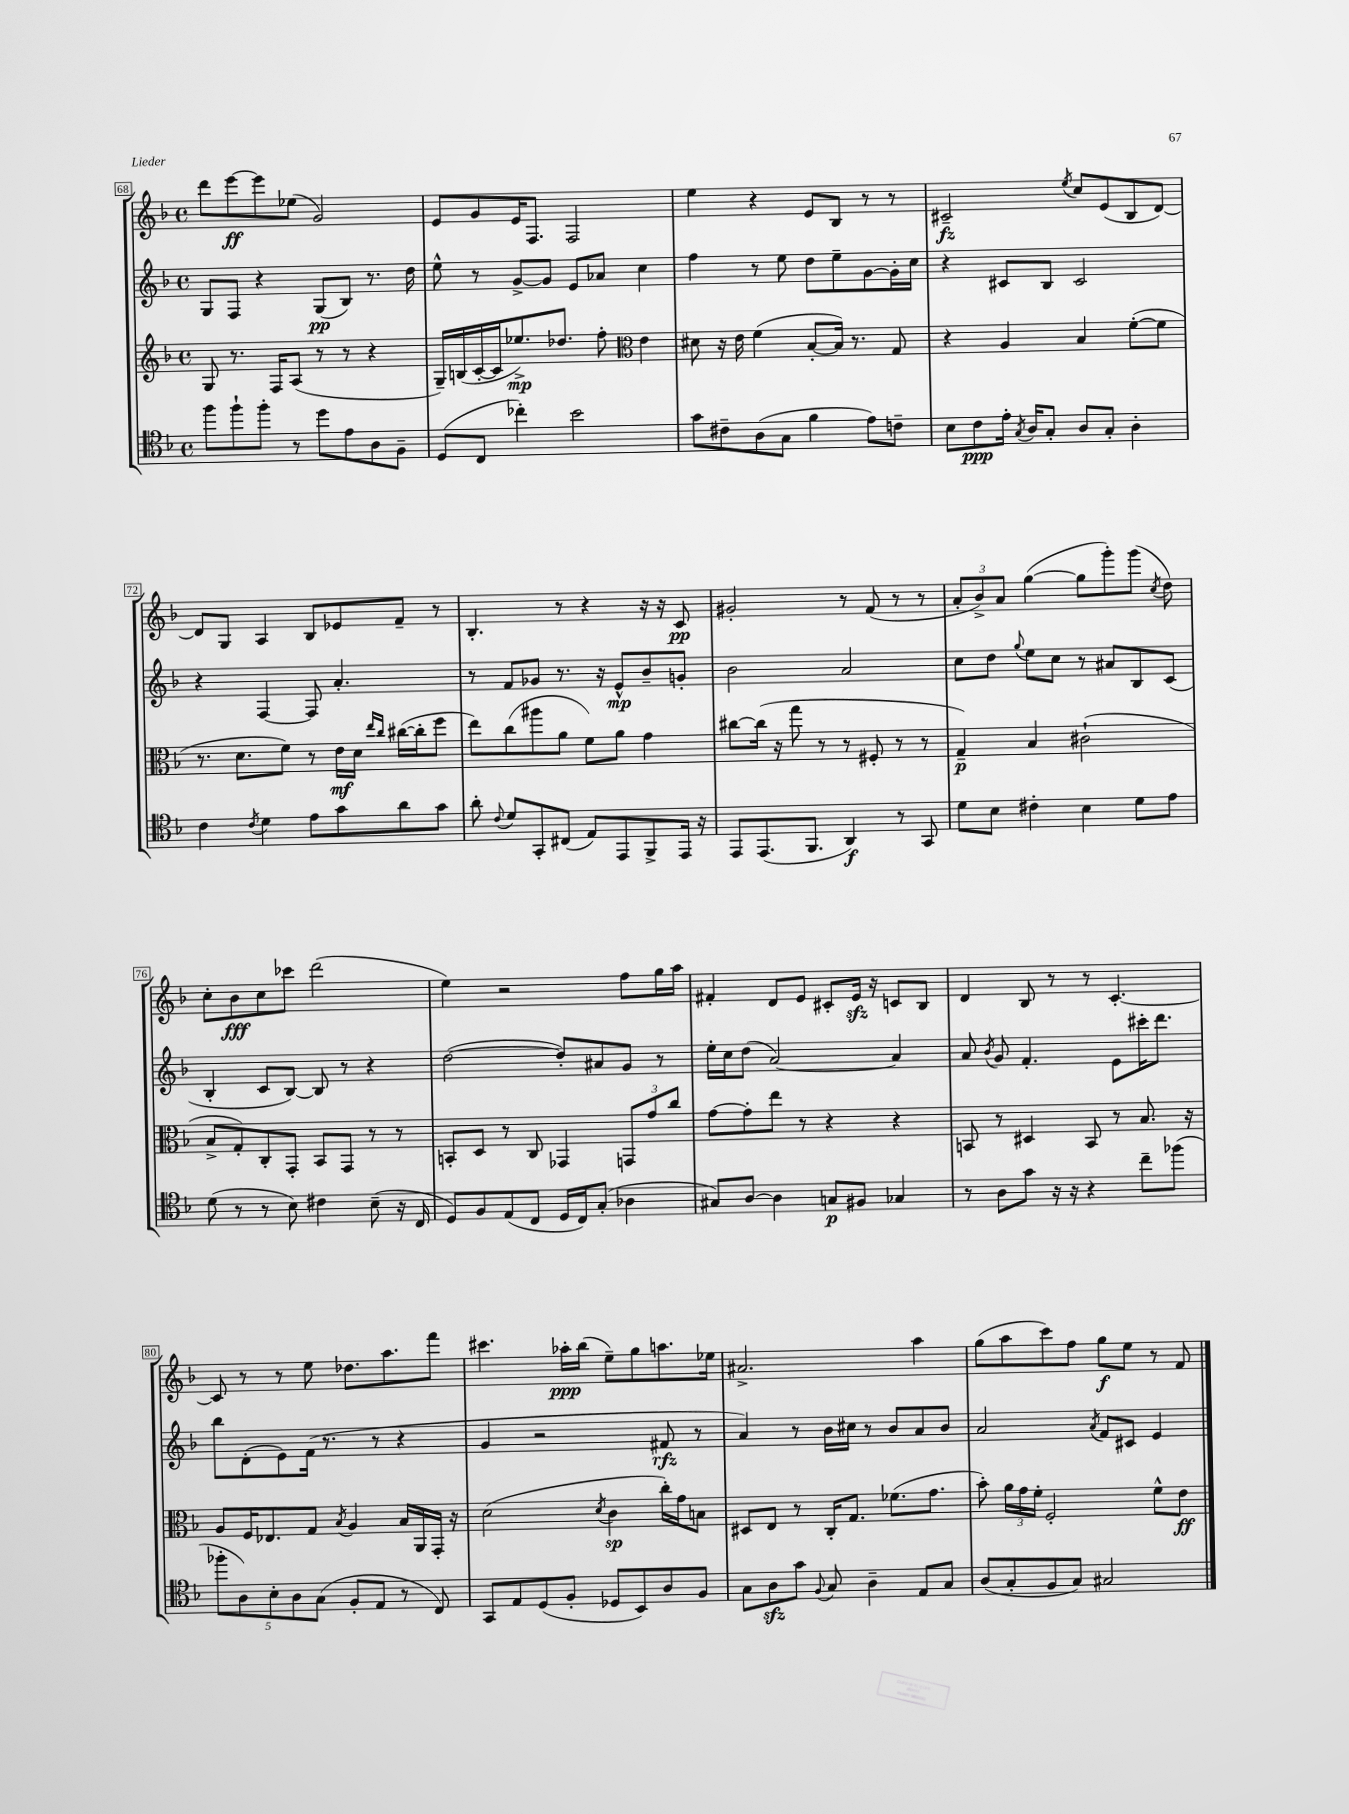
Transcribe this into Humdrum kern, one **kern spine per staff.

**kern	**kern	**kern	**kern
*staff4	*staff3	*staff2	*staff1
*clefC4	*clefG2	*clefG2	*clefG2
*k[b-]	*k[b-]	*k[b-]	*k[b-]
*M4/4	*M4/4	*M4/4	*M4/4
*met(c)	*met(c)	*met(c)	*met(c)
8ff\L	8G/	8G/L	8ddd\L
8ff`\	8.r	8F/J	[8eee\
8ff'\J	.	4r	8eee\]
.	16F/LK	.	.
8r	(8A/J	.	(8ee-\J
8dd\L	8r	(8G/L	2g/)
8e\	8r	8B-/J)	.
8A\	4r	8.r	.
8F~\J	.	.	.
.	.	16dd\	.
=	=	=	=
(8D/L	16G~/LL)	8ee^^\	8e/L
.	(16B/	.	.
8C/J	[16c'/	8r	8g/
.	16c/]J	.	.
4cc-'\)	8.ee-^/)	[8g^/L	16e/K
.	.	.	8.F/J
.	.	8g/]J	.
.	8.dd-/J	.	.
2b-\	.	8e/L	2F/
.	8ff'\	8a-/J	.
*	*clefC3	*	*
.	4e\	4cc\	.
=	=	=	=
8g\L	8d#\	4ff\	4ee\
8c#~\	16r	.	.
.	16e\	.	.
(8A\	(4f\	8r	4r
8G\J	.	8ee\	.
4f\	[8B-'/L	8dd\L	8e/L
.	16B-/]Jk)	8ee~\	8B-/J
.	8.r	.	.
8e\L)	.	[8g\	8r
8c~\J	8G/	16g'\]L	8r
.	.	16cc\JJ	.
=	=	=	=
8B-\L	4r	4r	2c#~/
8c\	.	.	.
16e'\Jk	4A/	8c#/L	.
8qG/	.	.	.
16A/LK	.	.	.
8G'/J	.	8B-/J	.
.	.	.	8qee/
8A/L	4B-/	2c#/	8cc/L
8G'/J	.	.	(8e/
4A'\	([8f'\L	.	8B-/
.	8f\]J	.	[8d/J)
=	=	=	=
4c\	8.r	4r	8d/]L
.	.	.	8G/J
.	8.d\L	.	.
8qc/	.	.	.
4d\	.	[4F/	4A/
.	8f\J)	.	.
8e\L	8r	8F/]	8B-/L
8g\	16e\LL	4.a'/	8e-/
.	16d\JJ	.	.
.	16qqee/LL	.	.
.	16qqcc/JJ	.	.
8a\	([16cc#\LL	.	8f~/J
.	16cc#'\]J	.	.
8g\J	8ff\J	.	8r
=	=	=	=
8a'\	8ee\L)	8r	4.B-'/
8qqc/	.	.	.
8d/L	(8cc\	8f/L	.
8GG'/	8aa#\	8g-/J	.
(8C#/J	8a\J	8.r	8r
8E/L)	8f\L)	.	4r
.	.	16r	.
8EE/	8a\J	8e^^/L	.
8FF^/	4g\	8b-~/	16r
.	.	.	16r
16EE/Jk	.	8g'/J	8c/
16r	.	.	.
=	=	=	=
8EE/L	[8cc#\L	2b-\	2g#'/
(8.EE/	(16cc#\]Jk	.	.
.	16r	.	.
.	8gg\	.	.
8.FF/J	.	.	.
.	8r	.	.
4AA/)	8r	2a/	8r
.	8F#'/	.	(8f/
8r	8r	.	8r
8GG/	8r	.	8r
=	=	=	=
8d\L	4G~/)	8cc\L	12a'/L
.	.	.	12b-^/)
8B-\J	.	8dd\J	.
.	.	.	12a/J
.	.	8qqgg/	.
4c#'\	4B-/	8ee\L	([4gg\
.	.	8cc\J	.
4B-\	(2c#`\	8r	8gg\]L
.	.	8a#/L	8ggg'\)
8d\L	.	8B-/	(8ggg\J
.	.	.	8qcc/
8e\J	.	(8c/J	8dd\)
=	=	=	=
(8d\	8B-^/L	4B-'/	8cc'\L
8r	8G'/)	.	8b-\
8r	8C'/	8c/L	8cc\
8B-\)	8GG'/J	[8B-/J)	8ccc-\J
4c#\	8BB-/L	8B-/]	(2ddd\
.	8GG/J	8r	.
(8B-~\	8r	4r	.
16r	8r	.	.
16C/	.	.	.
=	=	=	=
8D/L)	8BB'/L	([2dd\	4ee\)
8F/	8D/J	.	.
(8E/	8r	.	2r
8C/J	8C/	.	.
16D/LL	4GG-/	8dd'/]L)	.
16C/J)	.	.	.
(8G'/J	.	8a#/	.
4A-\	12GG/L	8g/J	8ff\L
.	12g/	.	.
.	.	8r	16gg\L
.	12cc/J	.	.
.	.	.	16aa\JJ
=	=	=	=
8G#/L)	[8g\L	16ee'\LL	4f#'/
.	.	16cc\J	.
[8A/J	8g'\]	(8dd\J	.
4A\]	8ee\J	[2a/)	8d/L
.	8r	.	8e/J
8G/L	4r	.	8c#'/L
8F#/J	.	.	16e/Jk
.	.	.	16r
4G-/	4r	4a/]	8c/L
.	.	.	8B-/J
=	=	=	=
8r	8BB/	8a/	4d/
.	.	8qb-/	.
8A\L	8r	8g/	.
8g\J	4D#/	4.f'/	8B-/
16r	.	.	8r
16r	.	.	.
4r	8BB/	.	8r
.	8r	8e\L	[4.c'/
8cc~\L	8.B-/	16ccc#'\K	.
.	.	8.ddd\J	.
(8ff-\J	.	.	.
.	16r	.	.
=	=	=	=
10ff-'\L	8A/L	8bb-\L	8c/]
10A\)	.	.	.
.	16F/K	(8d'\	8r
.	8.E-/	.	.
10B-'\	.	.	.
.	.	8e\)	8r
10A\	.	.	.
.	8G/J	(16f\Jk	8ee\
(10G\J	.	.	.
.	.	8.r	.
.	8qB-/	.	.
8F'/L	4A/	.	8.dd-\L
8E/J	.	8r	.
.	.	.	8.aa\
8r	16B-/LL	4r	.
.	16AA/	.	.
8C/)	16GG'/JJ	.	8fff\J
.	16r	.	.
=	=	=	=
8GG/L	(2d\	4g/	4.ccc#\
8E/	.	.	.
(8D/	.	2r	.
8F'/J	.	.	16aa-'\LL
.	.	.	(16bb-\JJ
.	8qd/	.	.
8D-/L	4c\	.	8ee~\L)
8BB-/)	.	.	8gg\
8A/	16cc'\LL)	8f#/	8.aa\
.	16g\J	.	.
8F/J	8B\J	8r	.
.	.	.	16ee-\Jk
=	=	=	=
8G\L	8D#/L	4a/)	2.a#^/
8A\	8E/J	.	.
8g\J	8r	8r	.
8qqF/	.	.	.
8G/	16C'/LK	16b-\LL	.
.	8.G/J	16cc#\JJ	.
4A~\	.	8r	.
.	(8.f-\L	8b-/L	.
8E/L	.	8a/	4aa\
.	8.g\J	.	.
8G/J	.	8b-/J	.
=	=	=	=
(8A/L	8b-'\)	2a/	(8gg\L
8G'/	24a\LL	.	8aa\
.	24g\	.	.
.	24f'\JJ	.	.
8F/	2F'/	.	8ccc\)
8G/J)	.	.	8ff\J
.	.	8qa/	.
2G#/	.	8f/L	8gg\L
.	.	8c#/J	8ee\J
.	8f^^\L	4e/	8r
.	8e\J	.	8f/
==	==	==	==
*-	*-	*-	*-
